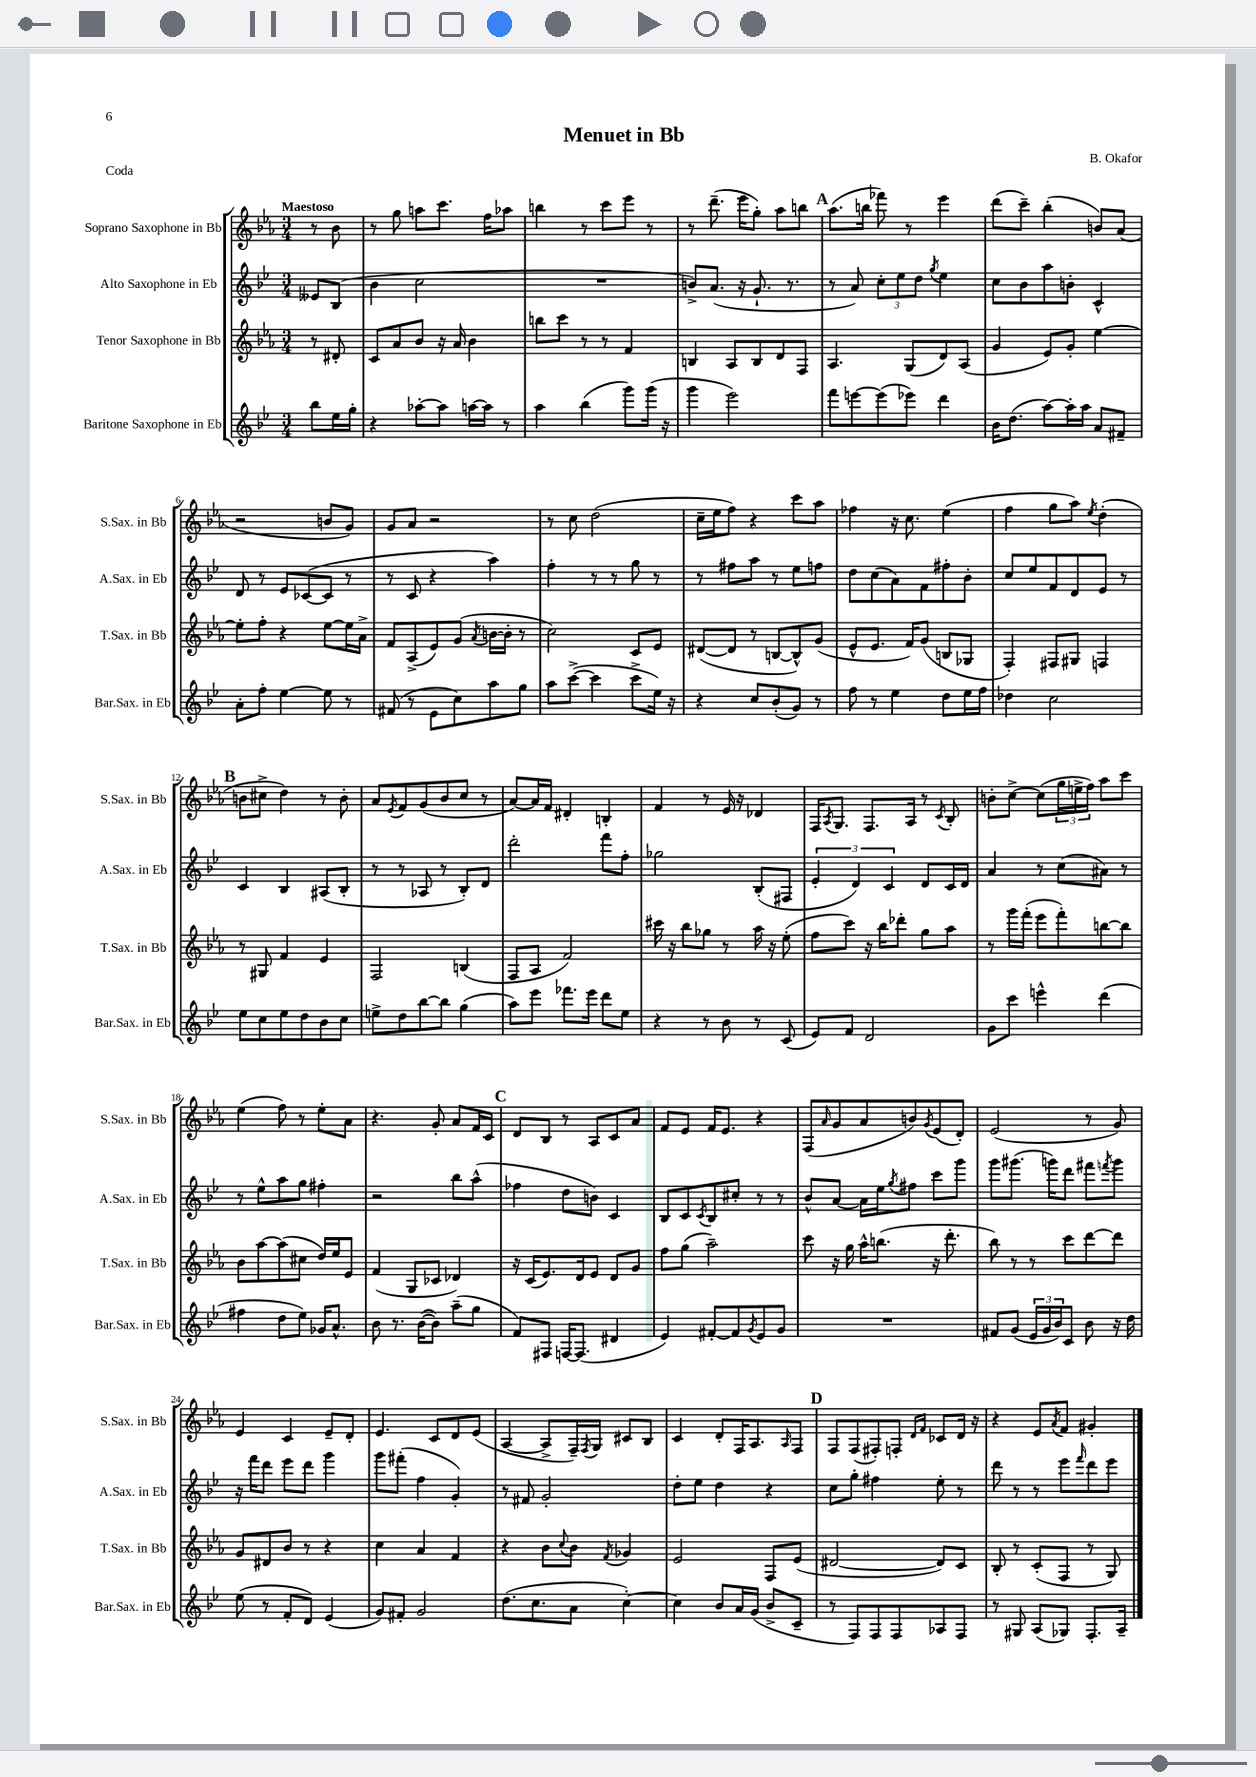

**kern	**kern	**kern	**kern
*staff4	*staff3	*staff2	*staff1
*clefG2	*clefG2	*clefG2	*clefG2
*k[b-e-]	*k[b-e-a-]	*k[b-e-]	*k[b-e-a-]
*M3/4	*M3/4	*M3/4	*M3/4
8bb-	8r	8e--	8r
16ee-	8d#'	(8B-	8b-
16gg'	.	.	.
=	=	=	=
4r	8c	4b-	8r
.	8a-	.	8gg
[8aa-'	8b-	2cc	8aa
8aa-]	16r	.	8.ccc
.	16a-	.	.
[16aa	4b-	.	.
16aa]	.	.	16ff
8r	.	.	8aa-
=	=	=	=
4aa	8bb	2.r	4bb
.	8ccc	.	.
(4bb-	8r	.	8r
.	8r	.	8ccc
8ggg)	4f	.	8eee-
(16ggg	.	.	8r
16r	.	.	.
=	=	=	=
4ggg	4B	8b^)	8r
.	.	(8.a	(8.ddd~
2eee-)	8A-	.	.
.	.	16r	16eee-
.	8B	8.g`	8gg')
.	8d	.	8aa-
.	.	8.r	.
.	8F	.	8bb
=	=	=	=
8fff	4.A-	8r	(8.aa-
[8eee	.	8a)	.
.	.	.	16bb
(8eee]	.	12cc'	8fff-)
.	.	12ee-	.
8eee-)	(8G	.	8r
.	.	12dd	.
.	.	8qgg	.
4ddd	8d)	4ee-	4eee-
.	(8A-	.	.
=	=	=	=
16b-	4g	8cc	(8ddd
(8.dd	.	.	.
.	.	8b-	8ccc~)
[8aa)	8e-)	8aa	(4bb-'
16aa']	8g'	8b'	.
16aa	.	.	.
8a	[4ee-	4c^^	8b)
8f#~	.	.	(8a-
=	=	=	=
8a'	8ee-']	8d	2r
8ff'	8ff'	8r	.
[4ee-	4r	8e-	.
.	.	([8c-	.
8ee-]	[8ee-	8c-]	8b
8r	16ee-]	8r	8g)
.	16a-^	.	.
=	=	=	=
(8f#	8f	8r	8g
8r	(8A-^	8c	8a-
8e-	8e-)	4r	2r
8cc)	(8g	.	.
.	8qa-	.	.
8aa	[16b	4aa)	.
.	16b']	.	.
8gg	8r	.	.
=	=	=	=
8aa	2cc)	4ff'	8r
([8ccc^	.	.	8cc
4ccc]	.	8r	(2dd
.	.	8r	.
8ccc^	8c	8gg	.
16ee-)	8e-	8r	.
16r	.	.	.
=	=	=	=
4r	([8d#	8r	16cc~
.	.	.	16ee-
.	8d#]	8ff#	8ff)
8cc	8r	8aa	4r
(8b-'	[8B	8r	.
8g)	8B^^])	8ee-	8ccc
8r	(8g	8ff	8aa-
=	=	=	=
8ff	8e-^^	8dd	4ff-
8r	8.e-	(8cc	.
4ee-	.	8a)	16r
.	16f)	.	8.cc
.	(8g	8f	.
8dd	8B	8ff#'	(4ee-
16ee-	8G-	8b-'	.
16ff	.	.	.
=	=	=	=
4dd-	4F')	8cc	4ff
.	.	8ee-	.
2cc	8F#	8f	8gg
.	8G#	8d	8aa-)
.	.	.	8qee-
.	4F	8e-	(4dd'
.	.	8r	.
=	=	=	=
8ee-	8r	4c	8b
8cc	8G#	.	8cc#^
8ee-	4f	4B-	4dd)
8dd	.	.	.
8b-	4e-	(8A#	8r
8cc	.	8B-'	8b'
=	=	=	=
8ee^	2F	8r	8a-
.	.	.	8qe-
8dd	.	8r	8f
[8bb-	.	8A-	(8g
8bb-]	.	8r	8b-
(4gg	(4B	8B-')	8cc
.	.	8d	8r
=	=	=	=
8aa)	8F	2ddd'	[8a-)
8eee-	8A-	.	16a-]
.	.	.	16f
8.fff-	2f)	.	4d#'
16eee-	.	.	.
8ddd	.	8fff	4B'
8ee-	.	8ff'	.
=	=	=	=
4r	16ccc#	2gg-	4f
.	16r	.	.
.	8bb-	.	.
8r	8gg-	.	8r
8b-	8r	.	16e-
.	.	.	16r
8r	16aa-	(8B-'	4d-
.	16r	.	.
(8c	(8ee-'	8F#	.
=	=	=	=
8e-)	8ff	6e-'	16F
.	.	.	8qA-
.	.	.	8.G
8f	8ccc)	.	.
.	.	6d)	.
2d	16r	.	8.F
.	16bb-	.	.
.	.	6c	.
.	8ddd-'	.	.
.	.	.	16A-
.	8gg	8d	8r
.	.	.	8qc
.	8aa-	16c	8B-'
.	.	16d	.
=	=	=	=
8g	8r	4a	8b'
8ccc	16ggg	.	[8cc^
.	(16fff'	.	.
4eee^^	8eee-	8r	(8cc]
.	8fff')	(8cc	24gg
.	.	.	24ee^
.	.	.	24ff)
(4ddd	[8bb	8a#)	8aa-
.	8bb]	8r	8ccc
=	=	=	=
4ff#	8b-	8r	(4ee-
.	[8aa-	8ee-^^	.
8dd	(8aa-]	8aa	8ff)
8ee-)	8cc#	8gg	8r
16g-	16dd)	4ff#'	8ee-'
8.a^^	16ee-	.	.
.	8e-	.	8a-
=	=	=	=
8b-	(4f	2r	4.r
8.r	.	.	.
.	8G	.	.
([16b-	.	.	.
8b-])	8c-	.	8g'
(8aa~	4d-)	8bb-	8a-
8gg	.	(8aa^^	16f
.	.	.	16c
=	=	=	=
8f)	16r	4ff-	8d
.	(16c	.	.
8F#	8.e-)	.	8B-
[16F	.	8dd	8r
(8.F]	16d	.	.
.	8e-	8b)	8A-
4d#	8d	4c	8c
.	8g	.	8a-
=	=	=	=
4e-)	8ff	8B-	8f
.	(8gg	8c	8e-
.	.	8qc	.
[8f#'	2aa-~)	8B-	16f
.	.	.	8.e-
8f#]	.	8cc#'	.
8qg	.	.	.
8e-	.	8r	4r
8g	.	8r	.
=	=	=	=
2.r	8ccc	8b-^^	(8F
.	.	.	16qqa-
.	16r	[8a	8g
.	16gg	.	.
.	16aa-^^	16a]	8a-
.	(8.bb	16ee-	.
.	.	8qgg	.
.	.	8ff#	8b)
.	.	.	8qg
.	16r	8ccc	(8e-
.	8.ddd'	.	.
.	.	8ggg	8d')
=	=	=	=
8f#	8bb-)	8ggg	(2e-
(8g	8r	(8.ggg#	.
24e-	8r	.	.
24g	.	.	.
.	.	16ggg)	.
24b-)	.	.	.
8c	8ccc	8ddd	.
8b-	[8ddd	8fff#	8r
.	.	8qfff	.
16r	8ddd]	8ggg	8g)
16dd	.	.	.
=	=	=	=
(8ee-	8g	16r	4e-
.	.	16fff	.
8r	8d#	8ddd	.
8f'	8b-	8eee-	4c
8d)	8r	8ddd	.
(4e-	4r	4ggg	8e-~
.	.	.	8d'
=	=	=	=
8g)	4cc	8ggg	4.e-
8f#'	.	(8fff#'	.
2g	4a-	4ff	.
.	.	.	8c
.	4f	4g')	8d
.	.	.	(8e-
=	=	=	=
(8.dd	4r	8r	[4A-
.	.	8f#	.
8.cc	.	.	.
.	8b-	2g'	8A-^]
.	8qqcc	.	.
8a	8b-	.	16F~)
.	.	.	8qF
.	.	.	16G
.	8qf	.	.
[4cc')	4g-	.	8c#
.	.	.	8B-
=	=	=	=
4cc]	2e-	8dd'	4c
.	.	8ee-	.
8b-	.	4dd	8d'
16a	.	.	16F
(16g	.	.	8.A-
8b-^	8F	4r	.
.	.	.	16qqA-
8c~	(8e-	.	8F
=	=	=	=
8r	[2d#	8cc	8F
8F)	.	8gg'	(8F
8F	.	4ff#	8F#')
8F	.	.	8F'
.	.	.	16qqd
.	.	.	16qqf
8A-	8d#])	8ee-'	8c-
8F	8c	8r	16d
.	.	.	16r
=	=	=	=
8r	8B-'	8ddd	4r
8G#	8r	8r	.
(8A	(8c'	8r	8e-
.	.	.	8qa-
8G-)	8F	8eee-	8f
.	.	16qqfff	.
8.F'	8r	8ddd	4g#'
.	8G)	8eee-	.
16A~	.	.	.
==	==	==	==
*-	*-	*-	*-
